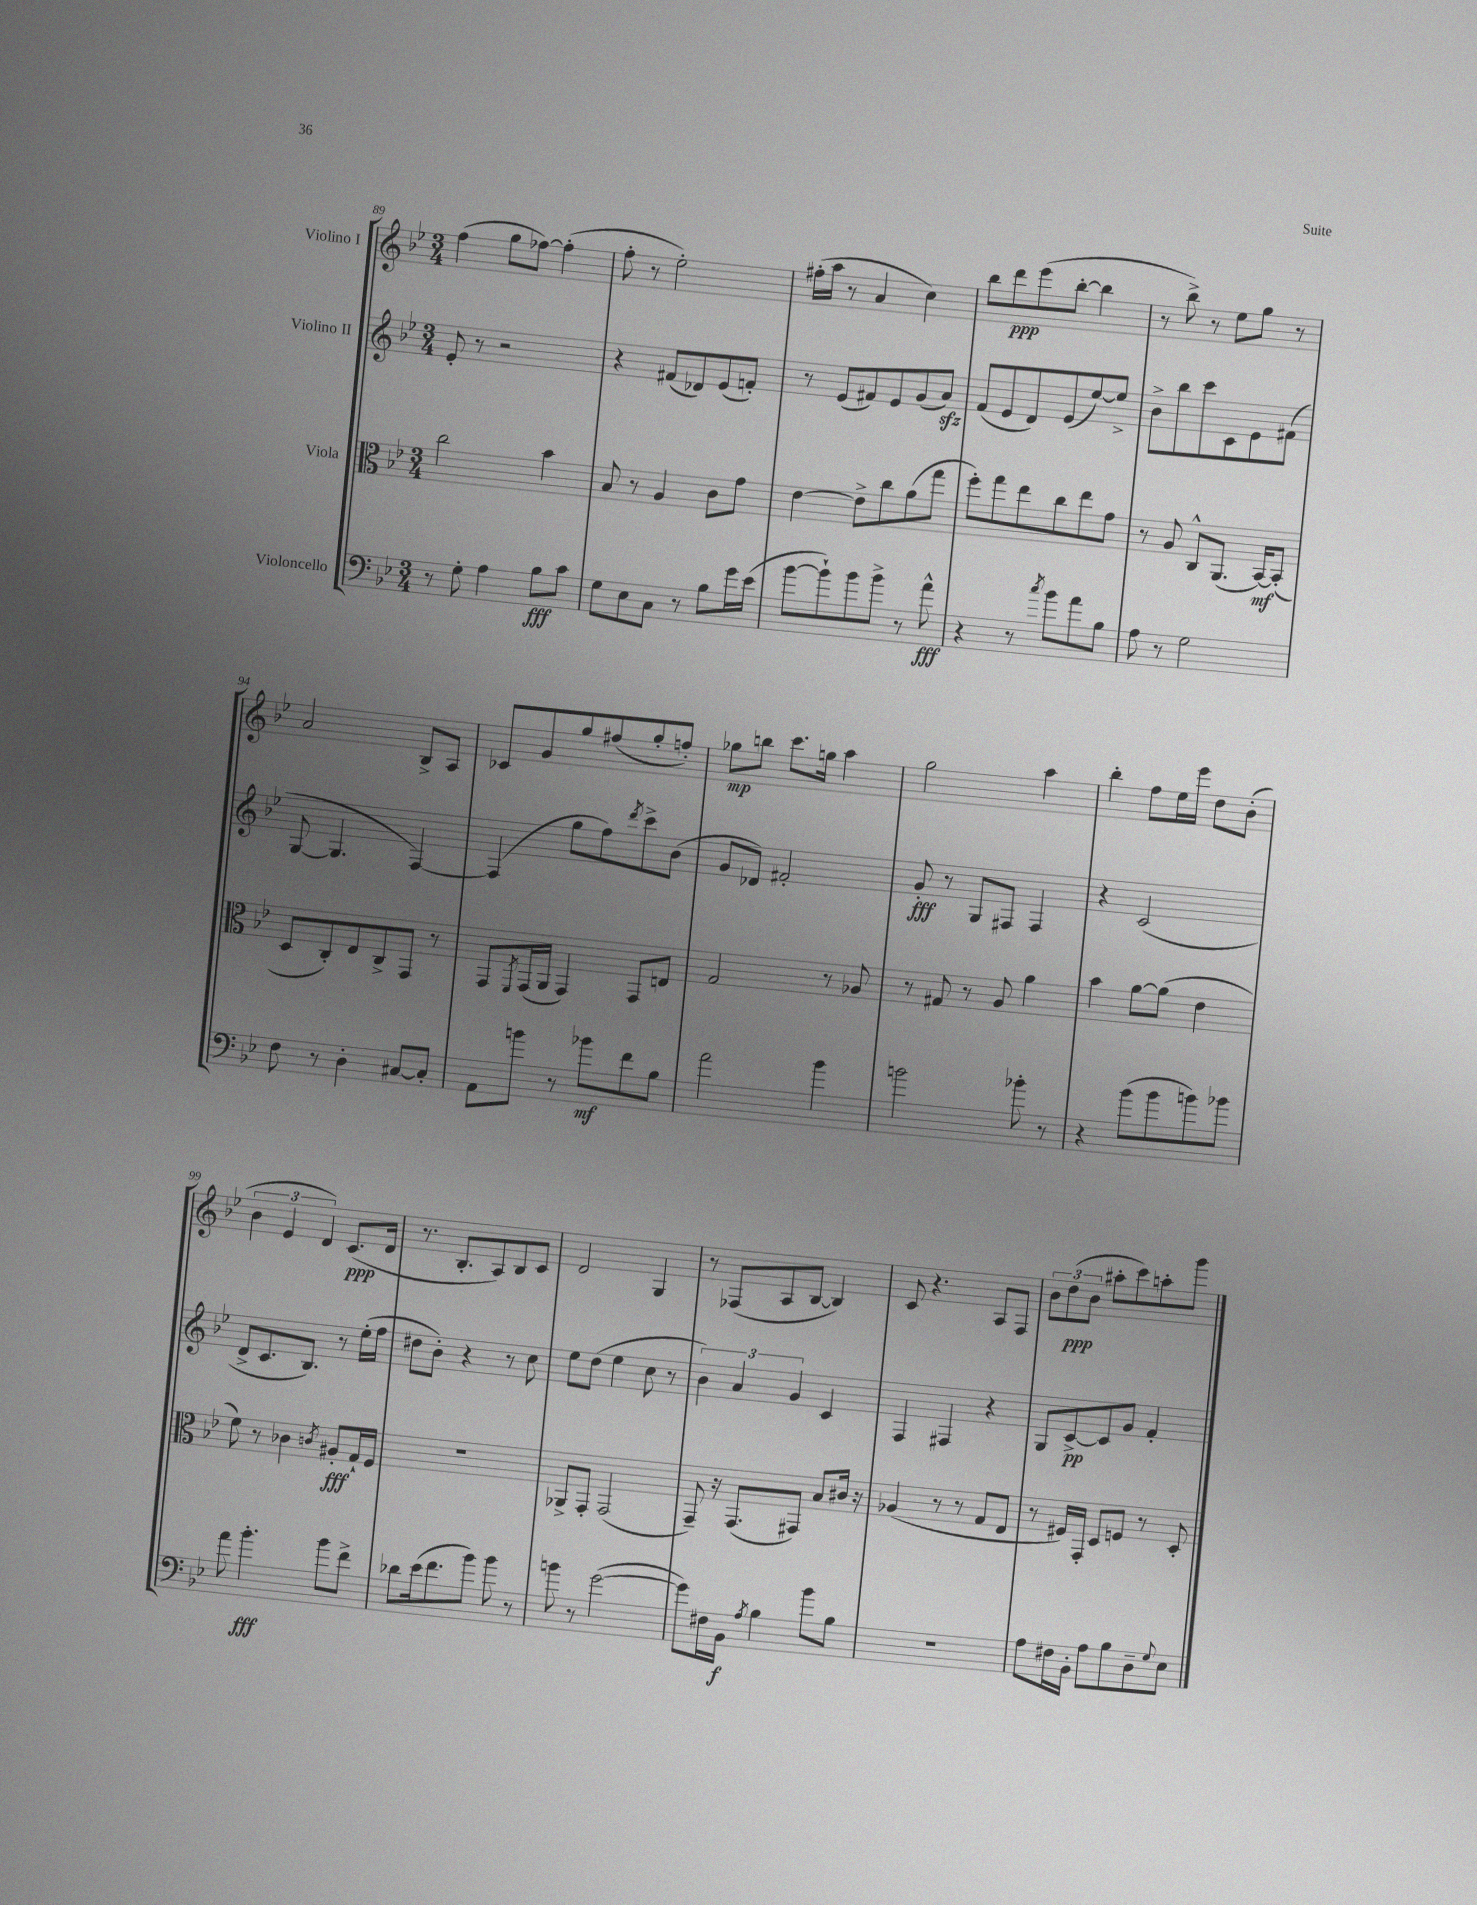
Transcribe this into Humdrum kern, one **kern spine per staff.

**kern	**dynam	**kern	**dynam	**kern	**dynam	**kern	**dynam
*part4	*part4	*part3	*part3	*part2	*part2	*part1	*part1
*staff4	*staff4	*staff3	*staff3	*staff2	*staff2	*staff1	*staff1
*I"Violoncello	*	*I"Viola	*	*I"Violino II	*	*I"Violino I	*
*clefF4	*	*clefC3	*	*clefG2	*	*clefG2	*
*k[b-e-]	*	*k[b-e-]	*	*k[b-e-]	*	*k[b-e-]	*
*M3/4	*	*M3/4	*	*M3/4	*	*M3/4	*
=89	=89	=89	=89	=89	=89	=89	=89
8r	.	2cc\	.	8e-'/	.	(4ff\	.
8G'\	.	.	.	8r	.	.	.
4A\	.	.	.	2r	.	8gg\L	.
.	.	.	.	.	.	[8ff-X\J)	.
8B-\L	fff	4b-\	.	.	.	(4ff-'\]	.
8c\J	.	.	.	.	.	.	.
=90	=90	=90	=90	=90	=90	=90	=90
8G\L	.	8B-/	.	4r	.	8ff'\	.
8E-\	.	8r	.	.	.	8r	.
8C\J	.	4A/	.	(8f#X/L	.	2ee-'\)	.
8r	.	.	.	8d-X/)	.	.	.
8B-\L	.	8c\L	.	(8e-/	.	.	.
16g\L	.	8g\J	.	8fn'/J)	.	.	.
(16e-\JJ	.	.	.	.	.	.	.
=91	=91	=91	=91	=91	=91	=91	=91
[8b-\L	.	[4e-\	.	8r	.	(16ff#X'\LL	.
.	.	.	.	.	.	16aa\JJ	.
8b-`\])	.	.	.	(8e-/L	.	8r	.
8b-\	.	8e-^\L]	.	8f#X/)	.	4a/	.
8b-^\J	.	8cc\	.	8e-/	.	.	.
8r	.	(8a\	.	(8g/	.	4cc\)	.
8a^^\	fff	8gg\J	.	8azz/J)	.	.	.
=92	=92	=92	=92	=92	=92	=92	=92
4r	.	8ff'\L)	.	(8f/L	.	8bb-\L	.
.	.	8gg\	.	8e-/	.	8ddd\	ppp
8r	.	8ee-\	.	8d/)	.	(8eee-\	.
8qcc/	.	.	.	.	.	.	.
8b-\L	.	8cc\	.	(8e-/	.	[8bb-'\J	.
8a\	.	8ee-\	.	[8ee-/)	.	4bb-\]	.
8B-\J	.	8g\J	.	8ee-^/J]	.	.	.
=93	=93	=93	=93	=93	=93	=93	=93
8A\	.	8r	.	8b-^\L	.	8r	.
8r	.	8A/	.	8bb-\	.	8bb-^\)	.
2G\	.	8C^^/L	.	8ccc\	.	8r	.
.	.	(8.AA/J	.	8c\	.	8ee-\L	.
.	.	.	.	8e-\	.	8gg\J	.
.	.	[16BB-/KL)	mf	.	.	.	.
.	.	(8BB-'/J]	.	(8f#X\J	.	8r	.
!!LO:LB:g=z
=94	=94	=94	=94	=94	=94	=94	=94
8F\	.	8D/L	.	[8G/	.	2a/	.
8r	.	8C'/)	.	4.G/]	.	.	.
4D'\	.	8E-/	.	.	.	.	.
.	.	8C^/	.	.	.	.	.
[8C#X/L	.	8GG/J	.	[4F/)	.	8B-^/L	.
8C#'/J]	.	8r	.	.	.	8A/J	.
=95	=95	=95	=95	=95	=95	=95	=95
8AA\L	.	8GG/L	.	(4F/]	.	8c-X/L	.
.	.	8qFF/	.	.	.	.	.
8bn\J	.	(16GG/L	.	.	.	8g/	.
.	.	16AA/JJ	.	.	.	.	.
8r	.	4GG/)	.	8gg\L	.	8gg/	.
8b-X\L	mf	.	.	8ff\)	.	(8ff#X/	.
.	.	.	.	8qddd/	.	.	.
8f\	.	8GG/L	.	8ccc^\	.	8gg'/	.
8B-\J	.	8En/J	.	(8b-\J	.	8ffn'/J)	.
=96	=96	=96	=96	=96	=96	=96	=96
2a\	.	2G/	.	8g/L	.	8gg-X\L	mp
.	.	.	.	8d-X/J)	.	8bbn\J	.
.	.	.	.	2f#X'/	.	8.ccc\L	.
.	.	.	.	.	.	16ggn\Jk	.
4b-\	.	8r	.	.	.	4aa\	.
.	.	8A-X/	.	.	.	.	.
=97	=97	=97	=97	=97	=97	=97	=97
2bn\	.	8r	.	8g'/	fff	2gg\	.
.	.	8G#X/	.	8r	.	.	.
.	.	8r	.	8G/L	.	.	.
.	.	8A/	.	8F#X/J	.	.	.
8b-X'\	.	4a\	.	4F#/	.	4aa\	.
8r	.	.	.	.	.	.	.
=98	=98	=98	=98	=98	=98	=98	=98
4r	.	4b-\	.	4r	.	4bb-'\	.
(8b-\L	.	[8a\L	.	(2c/	.	8ff\L	.
8b-\	.	(8a\J]	.	.	.	16ee-\L	.
.	.	.	.	.	.	16eee-\JJ	.
8bn\)	.	4e-\	.	.	.	8dd\L	.
8b-X\J	.	.	.	.	.	(8b-'\J	.
!!LO:LB:g=z
=99	=99	=99	=99	=99	=99	=99	=99
8a\	.	8f\)	.	8d^/L	.	6b-\	.
4.b-'\	fff	8r	.	8.c/	.	.	.
.	.	.	.	.	.	6e-/	.
.	.	4c-X\	.	.	.	.	.
.	.	.	.	8.B-/J)	.	.	.
.	.	.	.	.	.	6d/)	.
.	.	8qcn/	.	.	.	.	.
8b-\L	.	8A#X'/L	fff	8r	.	(8.c/L	ppp
8f^\J	.	16G`/L	.	(16ee-'\LL	.	.	.
.	.	16F/JJ	.	16ff\JJ	.	16d/Jk	.
=100	=100	=100	=100	=100	=100	=100	=100
8d-X\L	.	2.r	.	8dd#X\L	.	8.r	.
(16e-\k	.	.	.	8b-'\J)	.	.	.
8.f\	.	.	.	.	.	8.B-'/L	.
.	.	.	.	4r	.	.	.
8b-\J)	.	.	.	.	.	8A/)	.
8b-\	.	.	.	8r	.	8B-/	.
8r	.	.	.	8cc\	.	8c/J	.
=101	=101	=101	=101	=101	=101	=101	=101
8bn\	.	8AA-X^/L	.	8ee-\L	.	2d/	.
8r	.	8GG'/J	.	(8dd\J	.	.	.
([2g\	.	(2GG/	.	4ee-\	.	.	.
.	.	.	.	8cc\	.	4G/	.
.	.	.	.	8r	.	.	.
=102	=102	=102	=102	=102	=102	=102	=102
8g\L])	.	8GG~/)	.	6b-\)	.	8r	.
16F#X\L	.	16r	.	.	.	(8F-X/L	.
.	.	.	.	6a/	.	.	.
16BB-\JJ	f	(8.GG/L	.	.	.	.	.
8qA/	.	.	.	.	.	.	.
4B-\	.	.	.	.	.	8A/	.
.	.	.	.	6g/	.	.	.
.	.	8GG#X/J)	.	.	.	[8B-/J	.
8b-\L	.	8B-/L	.	4c/	.	4B-/])	.
8B-\J	.	16c#X/Jk	.	.	.	.	.
.	.	16r	.	.	.	.	.
=103	=103	=103	=103	=103	=103	=103	=103
2.r	.	(4A-X/	.	4F/	.	8c/	.
.	.	.	.	.	.	4.r	.
.	.	8r	.	4F#X/	.	.	.
.	.	8r	.	.	.	.	.
.	.	8G/L	.	4r	.	8A/L	.
.	.	8E-/J	.	.	.	8F/J	.
=104	=104	=104	=104	=104	=104	=104	=104
8A\L	.	8r	.	8G/L	.	12b-\L	.
.	.	.	.	.	.	(12dd\	ppp
16F#X\L	.	16F#X/LL)	.	[8c^/	pp	.	.
.	.	.	.	.	.	12b-\J	.
16BB-'\JJ	.	16GG'/JJ	.	.	.	.	.
8A\L	.	8D/L	.	8c/]	.	8aa#X'\L	.
8B-\	.	8Fn/J	.	8g/J	.	8ccc\)	.
8D~\	.	8r	.	4f'/	.	8aan'\	.
8qqG/	.	.	.	.	.	.	.
8E-\J	.	8D'/	.	.	.	8ggg\J	.
==	==	==	==	==	==	==	==
*-	*-	*-	*-	*-	*-	*-	*-
